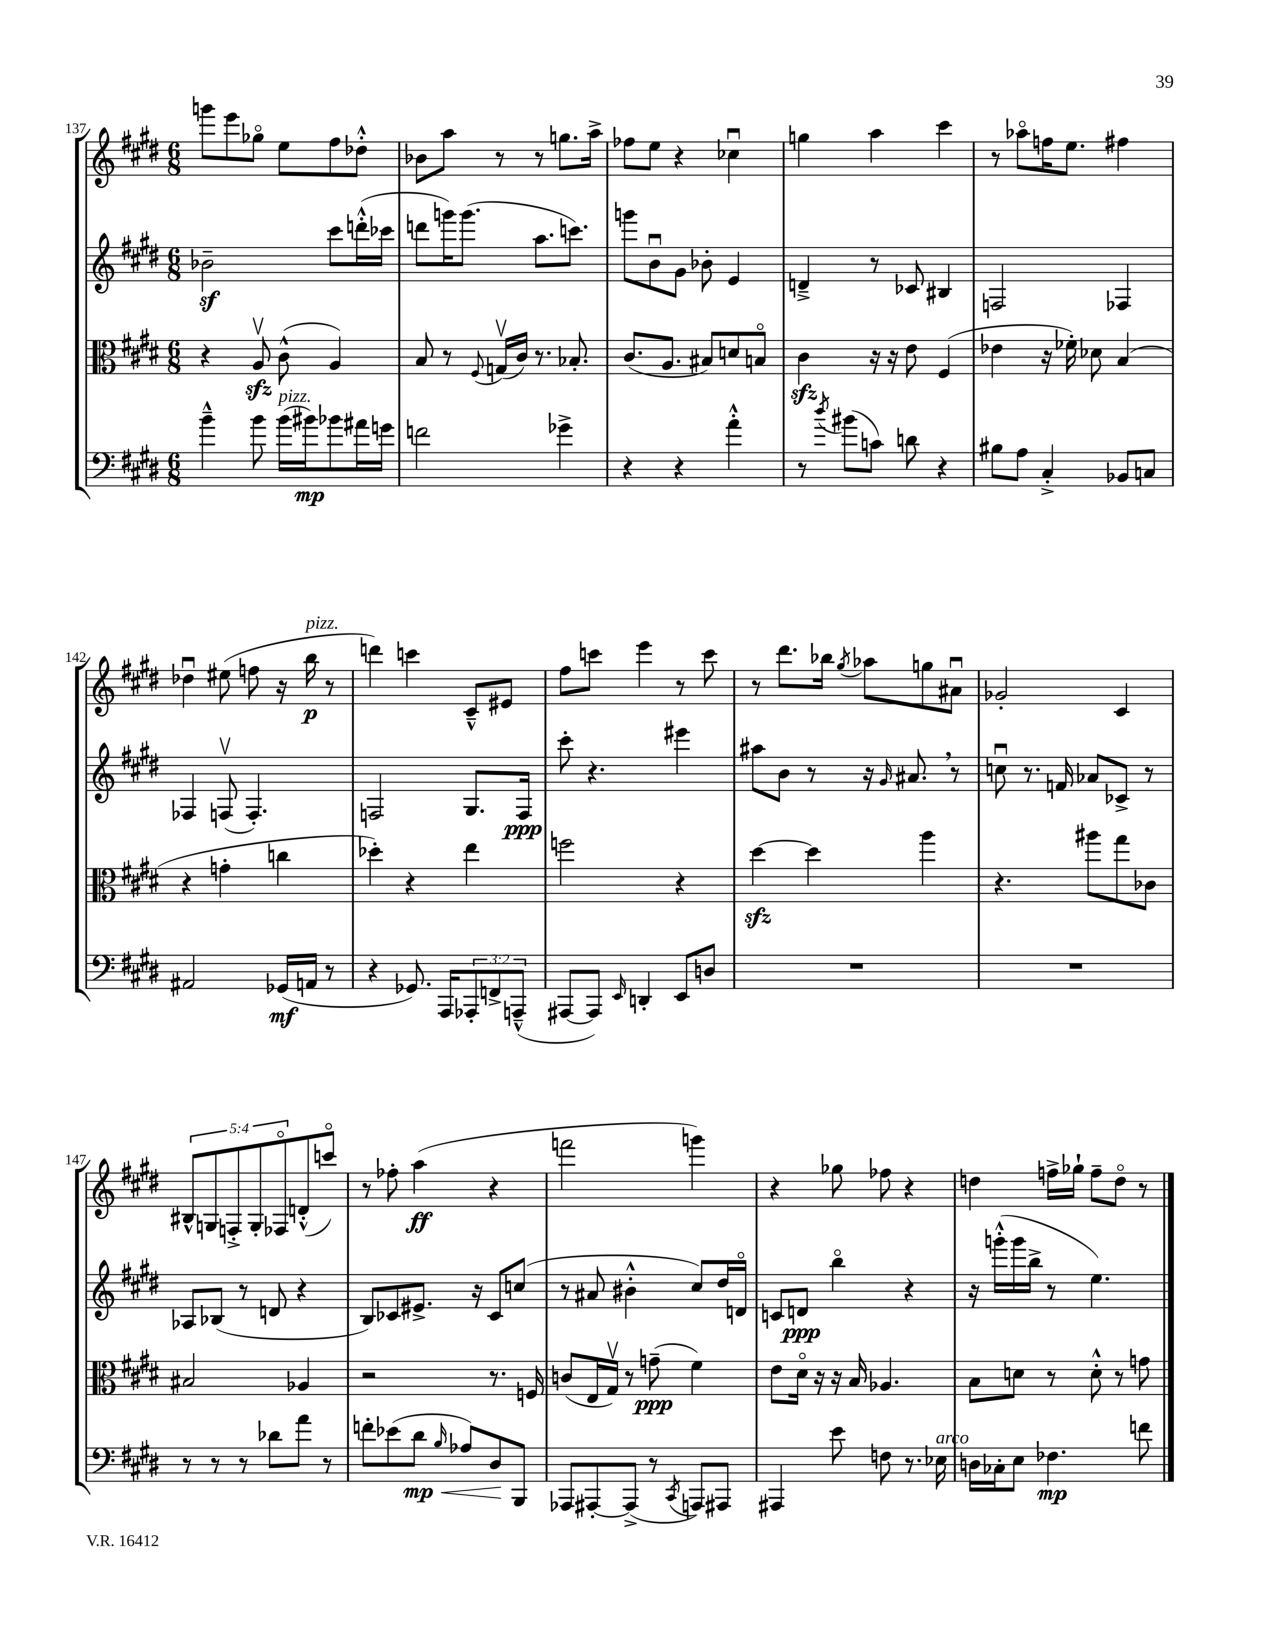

**kern	**kern	**kern	**kern
*staff4	*staff3	*staff2	*staff1
*clefF4	*clefC3	*clefG2	*clefG2
*k[f#c#g#d#]	*k[f#c#g#d#]	*k[f#c#g#d#]	*k[f#c#g#d#]
*M6/8	*M6/8	*M6/8	*M6/8
4b~^^\	4r	2b-~\	8ggg\L
.	.	.	8eee\
8b\	8Av/	.	8gg-o\J
(16b\LL	(8c#^^\	.	8ee\L
16b#\J)	.	.	.
8b-\	4A/)	8ccc#\L	8ff#\
16a#\L	.	(16ddd'^^\L	8dd-'^^\J
16g\JJ	.	16ccc-\JJ	.
=	=	=	=
2f\	8B/	8ddd\L	8b-\L
.	8r	16ggg\K)	8aa\J
.	.	(8.ggg\J	.
.	8qqF#/	.	.
.	(16Gv/LL	.	8r
.	16c#/JJ)	.	.
.	8.r	8.aa\L	8r
4g-^\	.	.	8.gg\L
.	8.B-'/	8.ccc\J)	.
.	.	.	16aa^\Jk
=	=	=	=
4r	(8.c#/L	8ggg\L	8ff-\L
.	.	8bu\	8ee\J
.	8.A/J	.	.
4r	.	8g#\J	4r
.	8B#/L)	8b-'\	.
4a'^^\	8d/	4e/	4cc-u\
.	8Bo/J	.	.
=	=	=	=
8r	4c#\	4d~^/	4gg\
8qdd#/	.	.	.
(8b#\L	.	.	.
8c\J)	16r	8r	4aa\
.	16r	.	.
8d\	8e\	8c-/	.
4r	(4F#/	4B#/	4ccc#\
=	=	=	=
8B#\L	4e-\	2F/	8r
8A\J	.	.	8aa-o\L
4C#'^/	16r	.	16ff\K
.	16f-'\)	.	8.ee\J
.	8d-\	.	.
8BB-/L	(4B/	4F-/	4ff#\
8C/J	.	.	.
=	=	=	=
2AA#/	4r	4F-/	4dd-u\
.	4g'\	(8Fv/	(8ee#\
.	.	4.F'/)	8ff\
(16GG-/LL	4cc\	.	16r
16AA/JJ	.	.	16bb\
8r	.	.	8r
=	=	=	=
4r	4dd-'\)	2F/	4ddd\)
8.GG-/)	4r	.	4ccc\
16AAA/LK	.	.	.
12AAA-'/	4ee\	8.G#/L	8c#~^^/L
12FF^/	.	.	.
.	.	.	8e#/J
(12AAA~^^/J	.	.	.
.	.	16F/Jk	.
=	=	=	=
[8AAA#/L	2ff\	8ccc#'\	8ff#\L
8AAA#/]J)	.	4.r	8ccc\J
16qqEE/	.	.	.
4DD'/	.	.	4eee\
8EE/L	4r	4eee#\	8r
8D/J	.	.	8ccc\
=	=	=	=
2.r	[4dd#\	8aa#\L	8r
.	.	8b\J	8.ddd#\L
.	4dd#\]	8r	.
.	.	.	16bb-\Jk
.	.	.	8qgg#/
.	.	16r	8aa-\L
.	.	16qqg#/	.
.	.	8.a#/	.
.	4aa\	.	8gg\
.	.	8r	8a#u\J
=	=	=	=
2.r	4.r	8ccu\	2g-'/
.	.	8.r	.
.	.	16f/	.
.	8aa#\L	8a-/L	.
.	8gg#\	8c-^/J	4c#/
.	8c-\J	8r	.
=	=	=	=
8r	2B#/	8A-/L	10B#^^/L
.	.	.	10G/
8r	.	(8B-/J	.
.	.	.	10F'^/
8r	.	8r	.
.	.	.	10G'/
8d-\L	.	8d/	.
.	.	.	10F-o/
8a\J	4A-/	4r	(8d'^^/
8r	.	.	8ccco/J)
=	=	=	=
8f'\L	2r	8B/L)	8r
(8e-\	.	8c-/	8ff-'\
8d#\J	.	8.e#^/J	(4aa\
16qqB/	.	.	.
8A-/L)	.	.	.
.	.	16r	.
8D#/	8.r	8c-/L	4r
8BBB/J	.	(8cc/J	.
.	16F/	.	.
=	=	=	=
8AAA-/L	(8c/L	8r	2fff\
[8AAA#'/	16E/L	8a#/	.
.	16G#v/JJ)	.	.
(8AAA#^/]J	8r	4b#'^^\	.
8r	(8g~\	.	.
8qCC#/	.	.	.
8AAA/L)	4f#\)	8cc#/L)	4ggg\)
8AAA#/J	.	16dd#/L	.
.	.	16do/JJ	.
=	=	=	=
4AAA#/	8e\L	8c/L	4r
.	16d#o\Jk	8d/J	.
.	16r	.	.
8e\	16r	4bbo\	8gg-\
.	16B/	.	.
8F\	4.A-/	.	8ff-\
8.r	.	4r	4r
16E-\	.	.	.
=	=	=	=
16D\LL	8B\L	16r	4dd\
16C-'\J	.	(16ggg'^^\LL	.
8E\J	8d\J	16ggg\	.
.	.	16bb^\JJ	.
4.F-\	8r	8r	16ff^\LL
.	.	.	16gg-`\JJ
.	8d'^^\	4.ee\)	8ff~\L
.	8r	.	8ddo\J
8f\	8g\	.	8r
==	==	==	==
*-	*-	*-	*-
